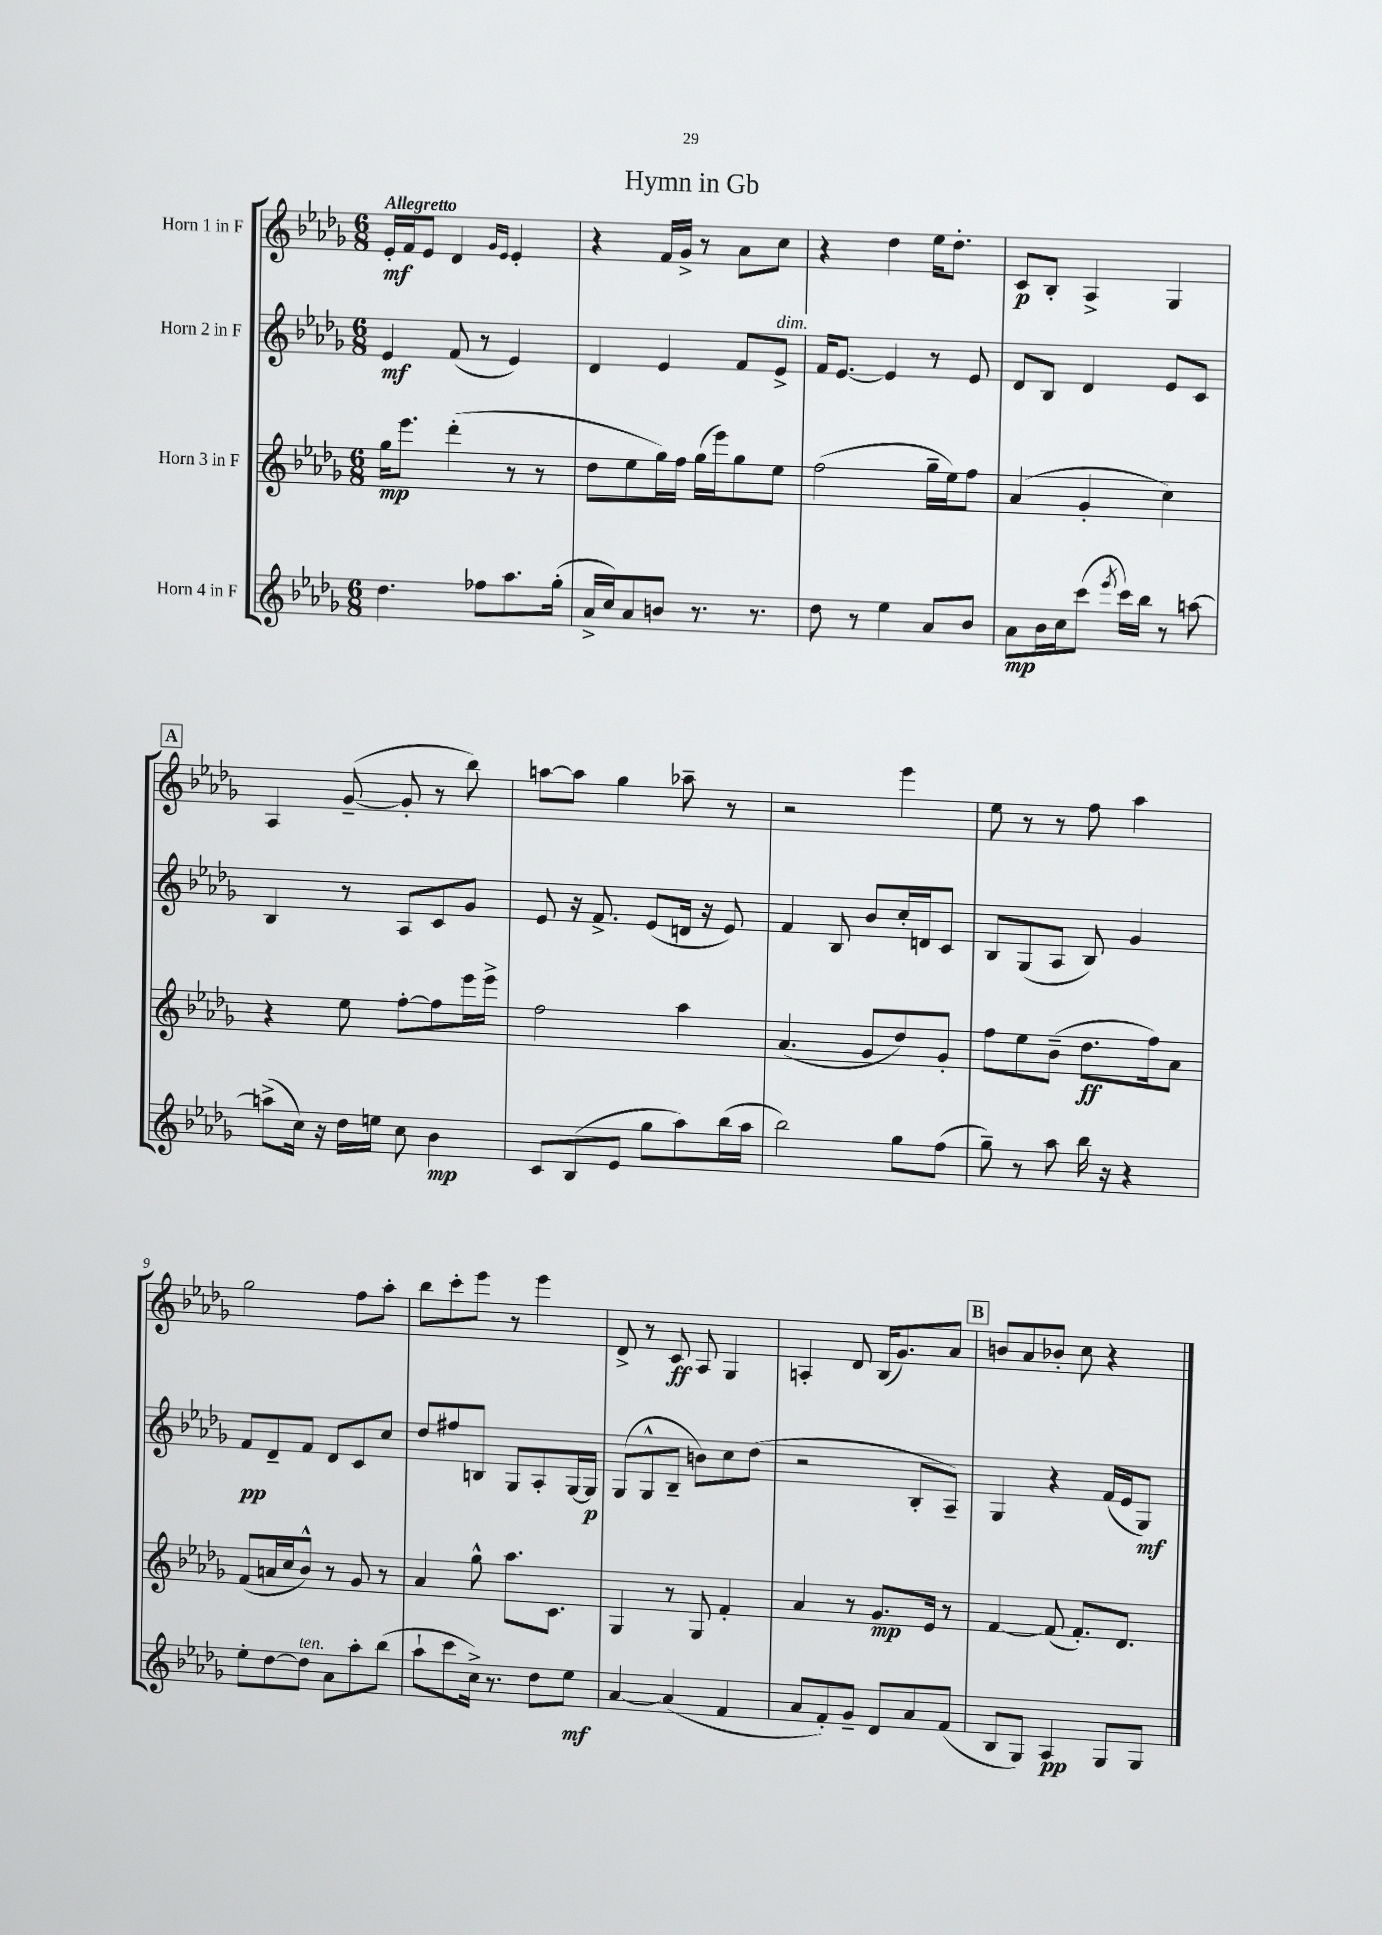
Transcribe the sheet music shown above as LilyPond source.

\header { title = "Hymn in Gb" }
<<
\new StaffGroup <<
\new Staff = "s0" \with { instrumentName = "Horn 1 in F" } {
    \clef treble \key des \major \numericTimeSignature \time 6/8 \tempo "Allegretto"
    ees'16-.\mf f'16 ees'8 des'4 \grace { ges'16 ees'16 } ees'4-. |
    r4 f'16 ges'16-> r8 aes'8 c''8 |
    r4 des''4 ees''16 des''8.-. |
    c'8\p bes8-. aes4-> ges4 |
    \mark \markup { \box "A" } aes4 ges'8~--( ges'8-. r8 bes''8) |
    a''8~ a''8 ges''4 aes''8-- r8 |
    r2 ees'''4 |
    ees''8 r8 r8 f''8 aes''4 |
    ges''2 f''8 aes''8-. |
    bes''8 c'''8-. ees'''8 r8 ees'''4 |
    des'8-> r8 c'8\ff aes8 ges4 |
    a4-. des'8 bes16( ges'8.) aes'8 |
    \mark \markup { \box "B" } b'8 aes'8 bes'8-. c''8 r4 \bar "|." |
}
\new Staff = "s1" \with { instrumentName = "Horn 2 in F" } {
    \clef treble \key des \major \numericTimeSignature \time 6/8
    ees'4\mf f'8( r8 ees'4) |
    des'4 ees'4 f'8 ees'8->^\markup { \italic "dim." } |
    f'16 ees'8.~ ees'4 r8 ees'8 |
    des'8 bes8 des'4 ees'8 c'8 |
    \mark \markup { \box "A" } bes4 r8 aes8 c'8 ges'8 |
    ees'8 r16 f'8.-> ees'8( d'16 r16 ees'8) |
    f'4 bes8 bes'8 c''16-. d'16 c'8 |
    bes8 ges8( aes8 bes8) ges'4 |
    f'8\pp des'8-- f'8 des'8 c'8 c''8 |
    des''8 fis''8 b8 ges8 aes8-. ges16~ ges16\p |
    ges8( ges8-^ bes8-- b'8) c''8 des''8( |
    r2 bes8-. aes8--) |
    \mark \markup { \box "B" } ges4 r4 f'16( ees'16 ges8\mf) \bar "|." |
}
\new Staff = "s2" \with { instrumentName = "Horn 3 in F" } {
    \clef treble \key des \major \numericTimeSignature \time 6/8
    ges''16\mp ees'''8. des'''4-.( r8 r8 |
    des''8 ees''8 ges''16) f''16 ges''16( ees'''16) ges''8 ees''8 |
    f''2( ges''16-- ees''16) f''8 |
    aes'4( ges'4-. c''4) |
    \mark \markup { \box "A" } r4 ees''8 f''8~-. f''8 ees'''16 ees'''16-> |
    f''2 aes''4 |
    aes'4.( ges'8 des''8) ges'8-. |
    f''8 ees''8 bes'8--( des''8.\ff f''16) aes'8 |
    f'8( a'16 c''16 bes'8-^) r8 ges'8 r8 |
    aes'4 ges''8-^ aes''8. c'8. |
    ges4 r8 ges8 f'4-. |
    aes'4 r8 ges'8.\mp ees'16 r8 |
    \mark \markup { \box "B" } f'4~ f'8( f'8.-.) des'8. \bar "|." |
}
\new Staff = "s3" \with { instrumentName = "Horn 4 in F" } {
    \clef treble \key des \major \numericTimeSignature \time 6/8
    des''4. fes''8 aes''8. ges''16-.( |
    aes'16-> c''16) aes'8 b'8 r8. r8. |
    des''8 r8 ees''4 aes'8 bes'8 |
    aes'8\mp bes'16 c''16 c'''8( \acciaccatura { ees'''8 } c'''16) bes''16 r8 a''8~ |
    \mark \markup { \box "A" } a''8->( c''16) r16 des''16 e''16 c''8 bes'4\mp |
    c'8 bes8( ees'8 ges''8 aes''8) bes''16( aes''16 |
    bes''2) ges''8 f''8( |
    ges''8--) r8 aes''8 bes''16 r16 r4 |
    ees''8-. des''8~ des''8^\markup { \italic "ten." } aes'8 aes''8-. bes''8( |
    aes''8-! c'''8 c''16->) r8. des''8 ees''8\mf |
    aes'4~ aes'4( f'4 |
    aes'8 f'8-.) ges'8-- des'8 aes'8 f'8( |
    \mark \markup { \box "B" } bes8 ges8) aes4\pp ges8 ges8 \bar "|." |
}
>>
>>
